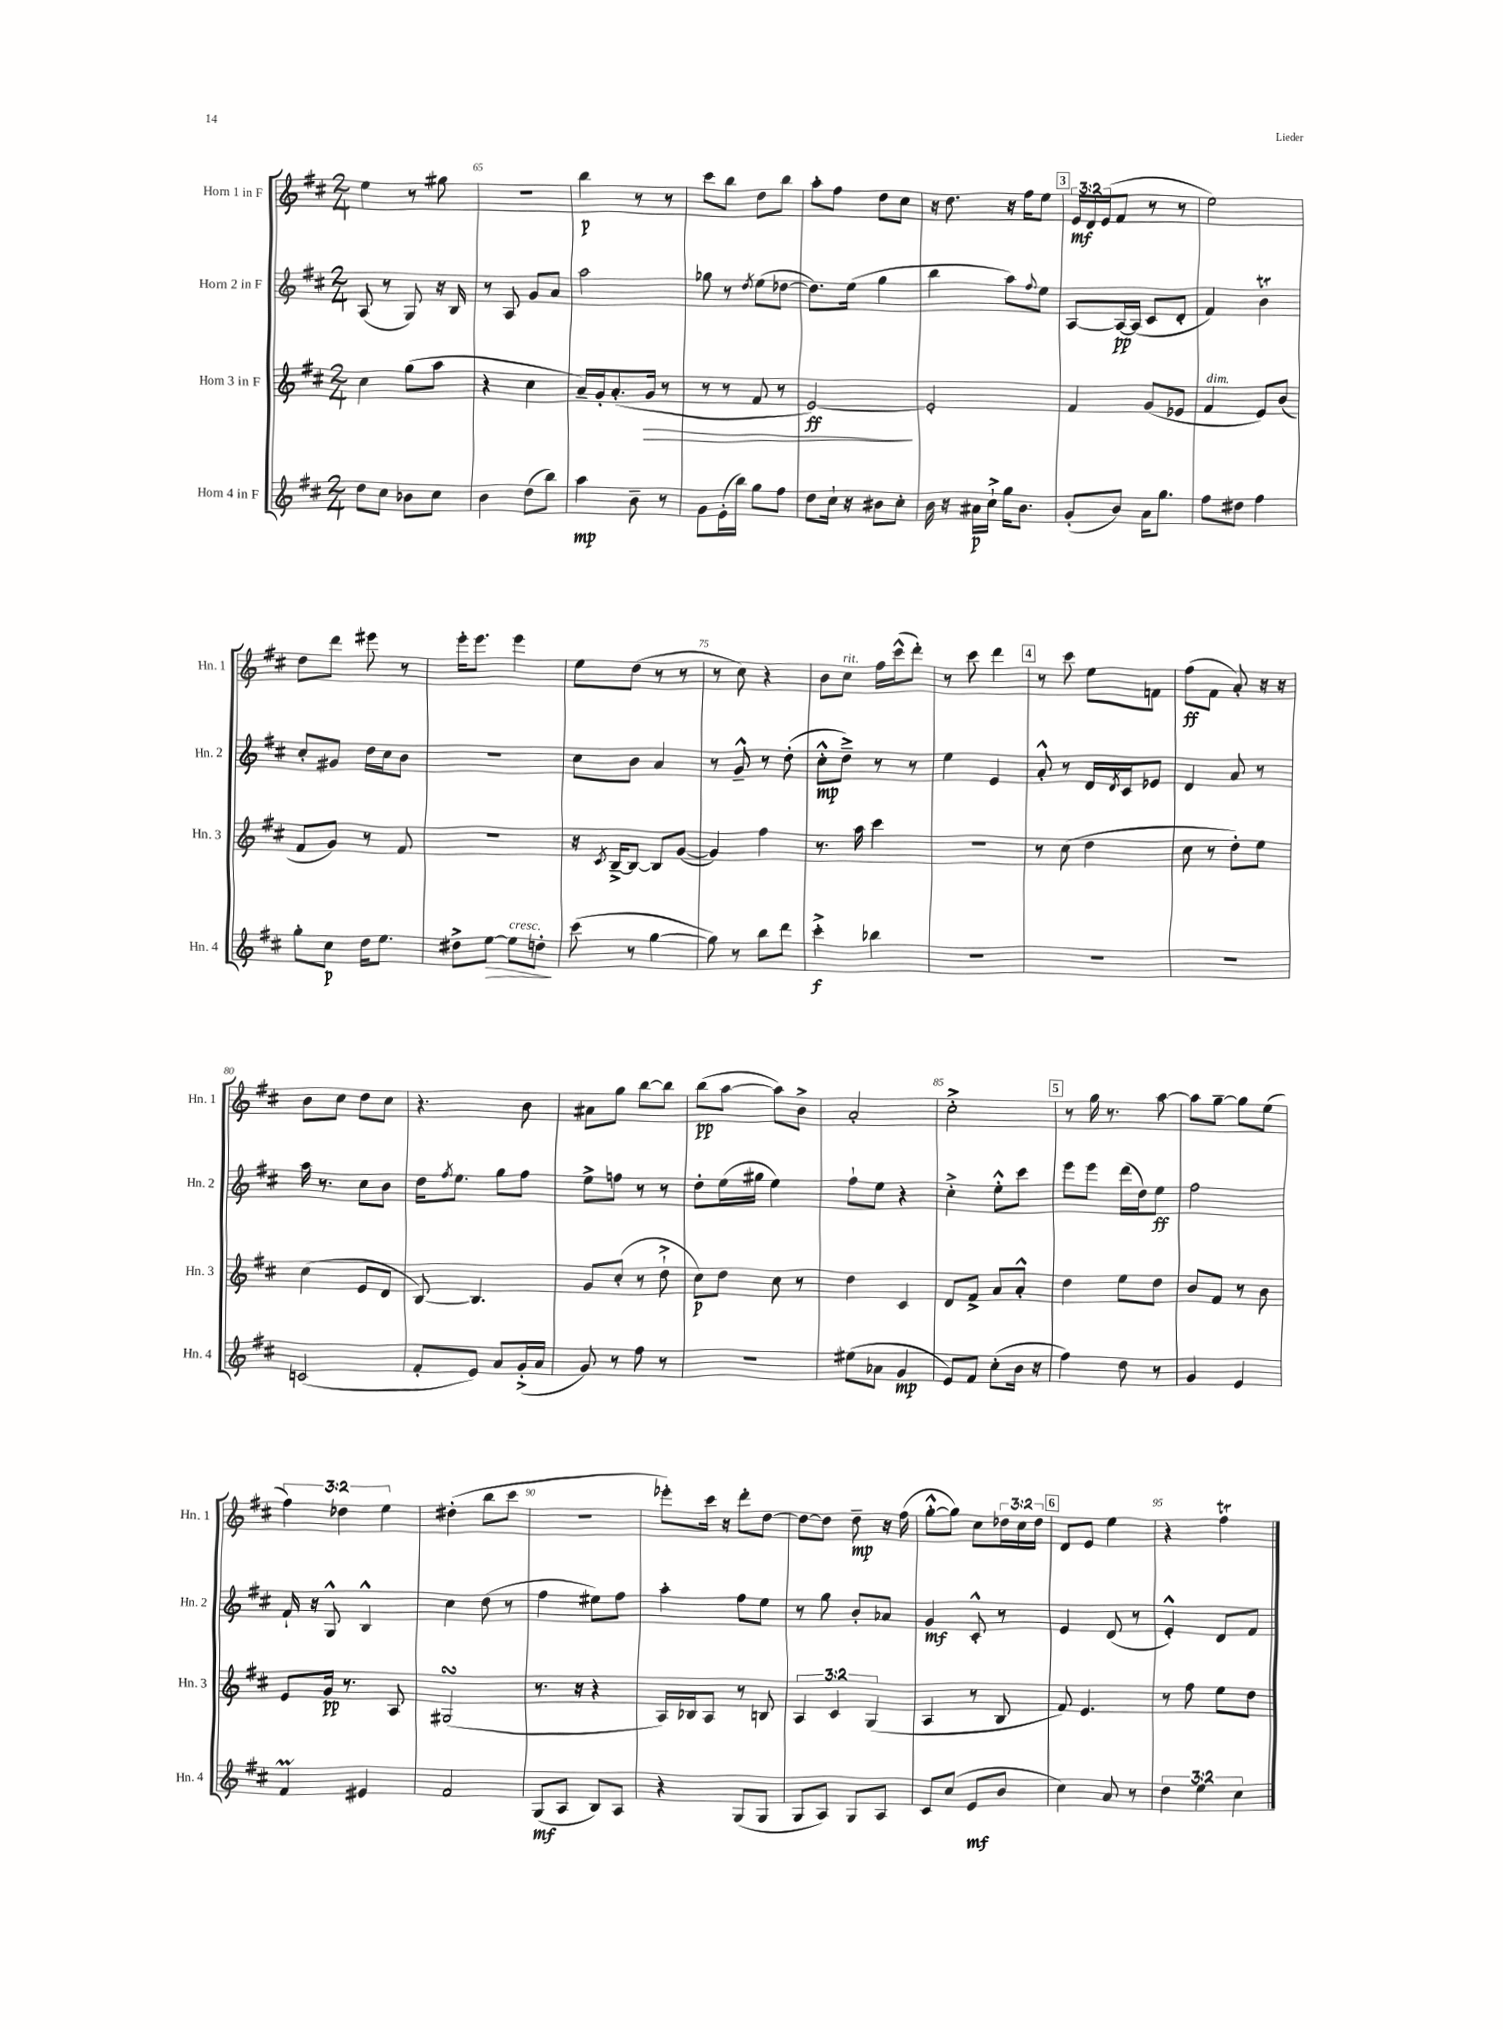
<<
\new StaffGroup <<
\new Staff = "s0" \with { instrumentName = "Horn 1 in F" shortInstrumentName = "Hn. 1" } {
    \clef treble \key d \major \numericTimeSignature \time 2/4 \override Staff.TupletNumber.text = #tuplet-number::calc-fraction-text
    e''4 r8 gis''8 |
    r2 |
    b''4\p r8 r8 |
    cis'''8 b''8 d''8 b''8 |
    a''8-. fis''8 d''8 cis''8 |
    r16 d''8. r16 fis''16 e''8 |
    \mark \markup { \box "3" } \tuplet 3/2 { e'16\mf d'16 e'16( } fis'8 r8 r8 |
    e''2) |
    d''8 d'''8 eis'''8 r8 |
    e'''16-. e'''8. e'''4 |
    e''8 d''8( r8 r8 |
    r8 cis''8) r4 |
    b'8 cis''8^\markup { \italic "rit." } fis''16 cis'''16-^( d'''8-.) |
    r8 cis'''8 d'''4 |
    \mark \markup { \box "4" } r8 cis'''8 e''8 f'8 |
    fis''8\ff( fis'8 a'8-.) r16 r16 |
    b'8 cis''8 d''8 cis''8 |
    r4. b'8 |
    ais'8 g''8 b''8~ b''8 |
    b''8\pp( a''8~ a''8) b'8-> |
    a'2-. |
    cis''2-.-> |
    \mark \markup { \box "5" } r8 g''16 r8. a''8~ |
    a''8 g''8~-- g''8 e''8( |
    \tuplet 3/2 { fis''4) des''4 e''4 } |
    dis''4-.( b''8 cis'''8 |
    R2 |
    ees'''8-.) cis'''16 r16 d'''8-. d''8~ |
    d''8~ d''8 d''8--\mp r16 fis''16( |
    g''8~-.-^ g''8) cis''8 \tuplet 3/2 { des''16 cis''16 des''16 } |
    \mark \markup { \box "6" } d'8 e'8 e''4 |
    r4 fis''4\trill \bar "|." |
}
\new Staff = "s1" \with { instrumentName = "Horn 2 in F" shortInstrumentName = "Hn. 2" } {
    \clef treble \key d \major \numericTimeSignature \time 2/4
    a8( r8 g8) r16 b16 |
    r8 a8 g'8 a'8 |
    a''2 |
    ges''8 r8 \acciaccatura { d''8 } e''8( des''8~ |
    des''8.) e''16( g''4 |
    b''4 a''8) \appoggiatura { fis''8 } e''8 |
    \mark \markup { \box "3" } a8~ a16~\pp a16( cis'8 d'8-. |
    fis'4) b'4\trill |
    cis''8-. gis'8 d''16 cis''16 b'8 |
    r2 |
    cis''8 b'8 a'4 |
    r8 g'8---^ r8 d''8-.( |
    cis''8-.-^\mp d''8--->) r8 r8 |
    e''4 e'4 |
    \mark \markup { \box "4" } a'8-.-^ r8 d'16 \acciaccatura { d'8 } cis'16 ees'8 |
    d'4 a'8 r8 |
    a''16 r8. cis''8 b'8 |
    d''16 \acciaccatura { fis''8 } e''8. g''8 fis''8 |
    e''8-> f''8 r8 r8 |
    d''8-. e''16( gis''16 e''4) |
    fis''8-! e''8 r4 |
    cis''4-.-> e''8-.-^ cis'''8 |
    \mark \markup { \box "5" } e'''8 e'''8 d'''16( d''16) e''8\ff |
    fis''2 |
    fis'16-! r16 g8-^ b4-^ |
    cis''4 d''8( r8 |
    fis''4 eis''8) fis''8 |
    a''4-. fis''8 e''8 |
    r8 g''8 b'8-. aes'8 |
    g'4\mf cis'8-.-^ r8 |
    \mark \markup { \box "6" } e'4 d'8( r8 |
    e'4-.-^) d'8 fis'8 \bar "|." |
}
\new Staff = "s2" \with { instrumentName = "Horn 3 in F" shortInstrumentName = "Hn. 3" } {
    \clef treble \key d \major \numericTimeSignature \time 2/4 \override Staff.TupletNumber.text = #tuplet-number::calc-fraction-text
    cis''4 g''8( a''8 |
    r4 cis''4 |
    a'16--) g'16-. a'8.-.( g'16\> r8 |
    r8 r8 fis'8 r8 |
    e'2~\ff\!) |
    e'2-. |
    \mark \markup { \box "3" } fis'4 g'8( ees'8 |
    fis'4^\markup { \italic "dim." } e'8) b'8( |
    fis'8 g'8) r8 fis'8 |
    R2 |
    r16 \acciaccatura { cis'8 } b16~---> b8~ b8 g'8~( |
    g'4) fis''4 |
    r8. a''16 cis'''4 |
    R2 |
    \mark \markup { \box "4" } r8 cis''8( d''4 |
    cis''8 r8 d''8-.) e''8 |
    cis''4( e'8 d'8 |
    b8~) b4. |
    g'8 cis''8-.( r8 d''8-!-> |
    cis''8\p) d''8 cis''8 r8 |
    d''4 cis'4 |
    d'8 fis'8-> a'8 a'8-.-^ |
    \mark \markup { \box "5" } d''4 e''8 d''8 |
    b'8 fis'8 r8 b'8 |
    e'8 g'16\pp r8. a8 |
    gis2\turn( |
    r8. r16 r4 |
    a16) bes16 a8 r8 b8 |
    \tuplet 3/2 { a4 cis'4 g4( } |
    a4 r8 b8 |
    \mark \markup { \box "6" } fis'8) e'4. |
    r8 fis''8 e''8 d''8 \bar "|." |
}
\new Staff = "s3" \with { instrumentName = "Horn 4 in F" shortInstrumentName = "Hn. 4" } {
    \clef treble \key d \major \numericTimeSignature \time 2/4 \override Staff.TupletNumber.text = #tuplet-number::calc-fraction-text
    d''8 cis''8 bes'8 cis''8 |
    b'4 d''8( b''8) |
    a''4\mp b'8-- r8 |
    g'8 e'16-.( b''16) g''8 fis''8 |
    d''8 cis''16-! r16 bis'8 cis''8-. |
    b'16 r16 ais'16\p cis''16-!-> g''16 b'8. |
    \mark \markup { \box "3" } g'8-.( b'8) a'16 g''8. |
    fis''8 dis''8 fis''4 |
    g''8-. cis''8\p d''16 e''8. |
    dis''8-> e''8~\> e''8^\markup { \italic "cresc." } d''8-.\! |
    cis'''8( r8 g''4~ |
    g''8) r8 b''8 d'''8 |
    cis'''4-.->\f bes''4 |
    R2 |
    \mark \markup { \box "4" } R2 |
    R2 |
    c'2( |
    fis'8-. e'8) a'8 g'16-.->( a'16 |
    g'8) r8 fis''8 r8 |
    R2 |
    eis''8( aes'8 g'4\mp |
    e'8) fis'8 cis''8-.( b'16 r16 |
    \mark \markup { \box "5" } fis''4) d''8 r8 |
    g'4 e'4 |
    fis'4\prall eis'4 |
    fis'2 |
    g8\mf( a8 b8) a8 |
    r4 g8( g8 |
    g8 a8) g8 a8 |
    cis'8 cis''8( e'8\mf b'8 |
    \mark \markup { \box "6" } cis''4) a'8 r8 |
    \tuplet 3/2 { d''4 e''4 cis''4 } \bar "|." |
}
>>
>>
\layout { \context { \Score currentBarNumber = #64 \override BarNumber.break-visibility = ##(#f #t #t) barNumberVisibility = #(every-nth-bar-number-visible 5) } }
